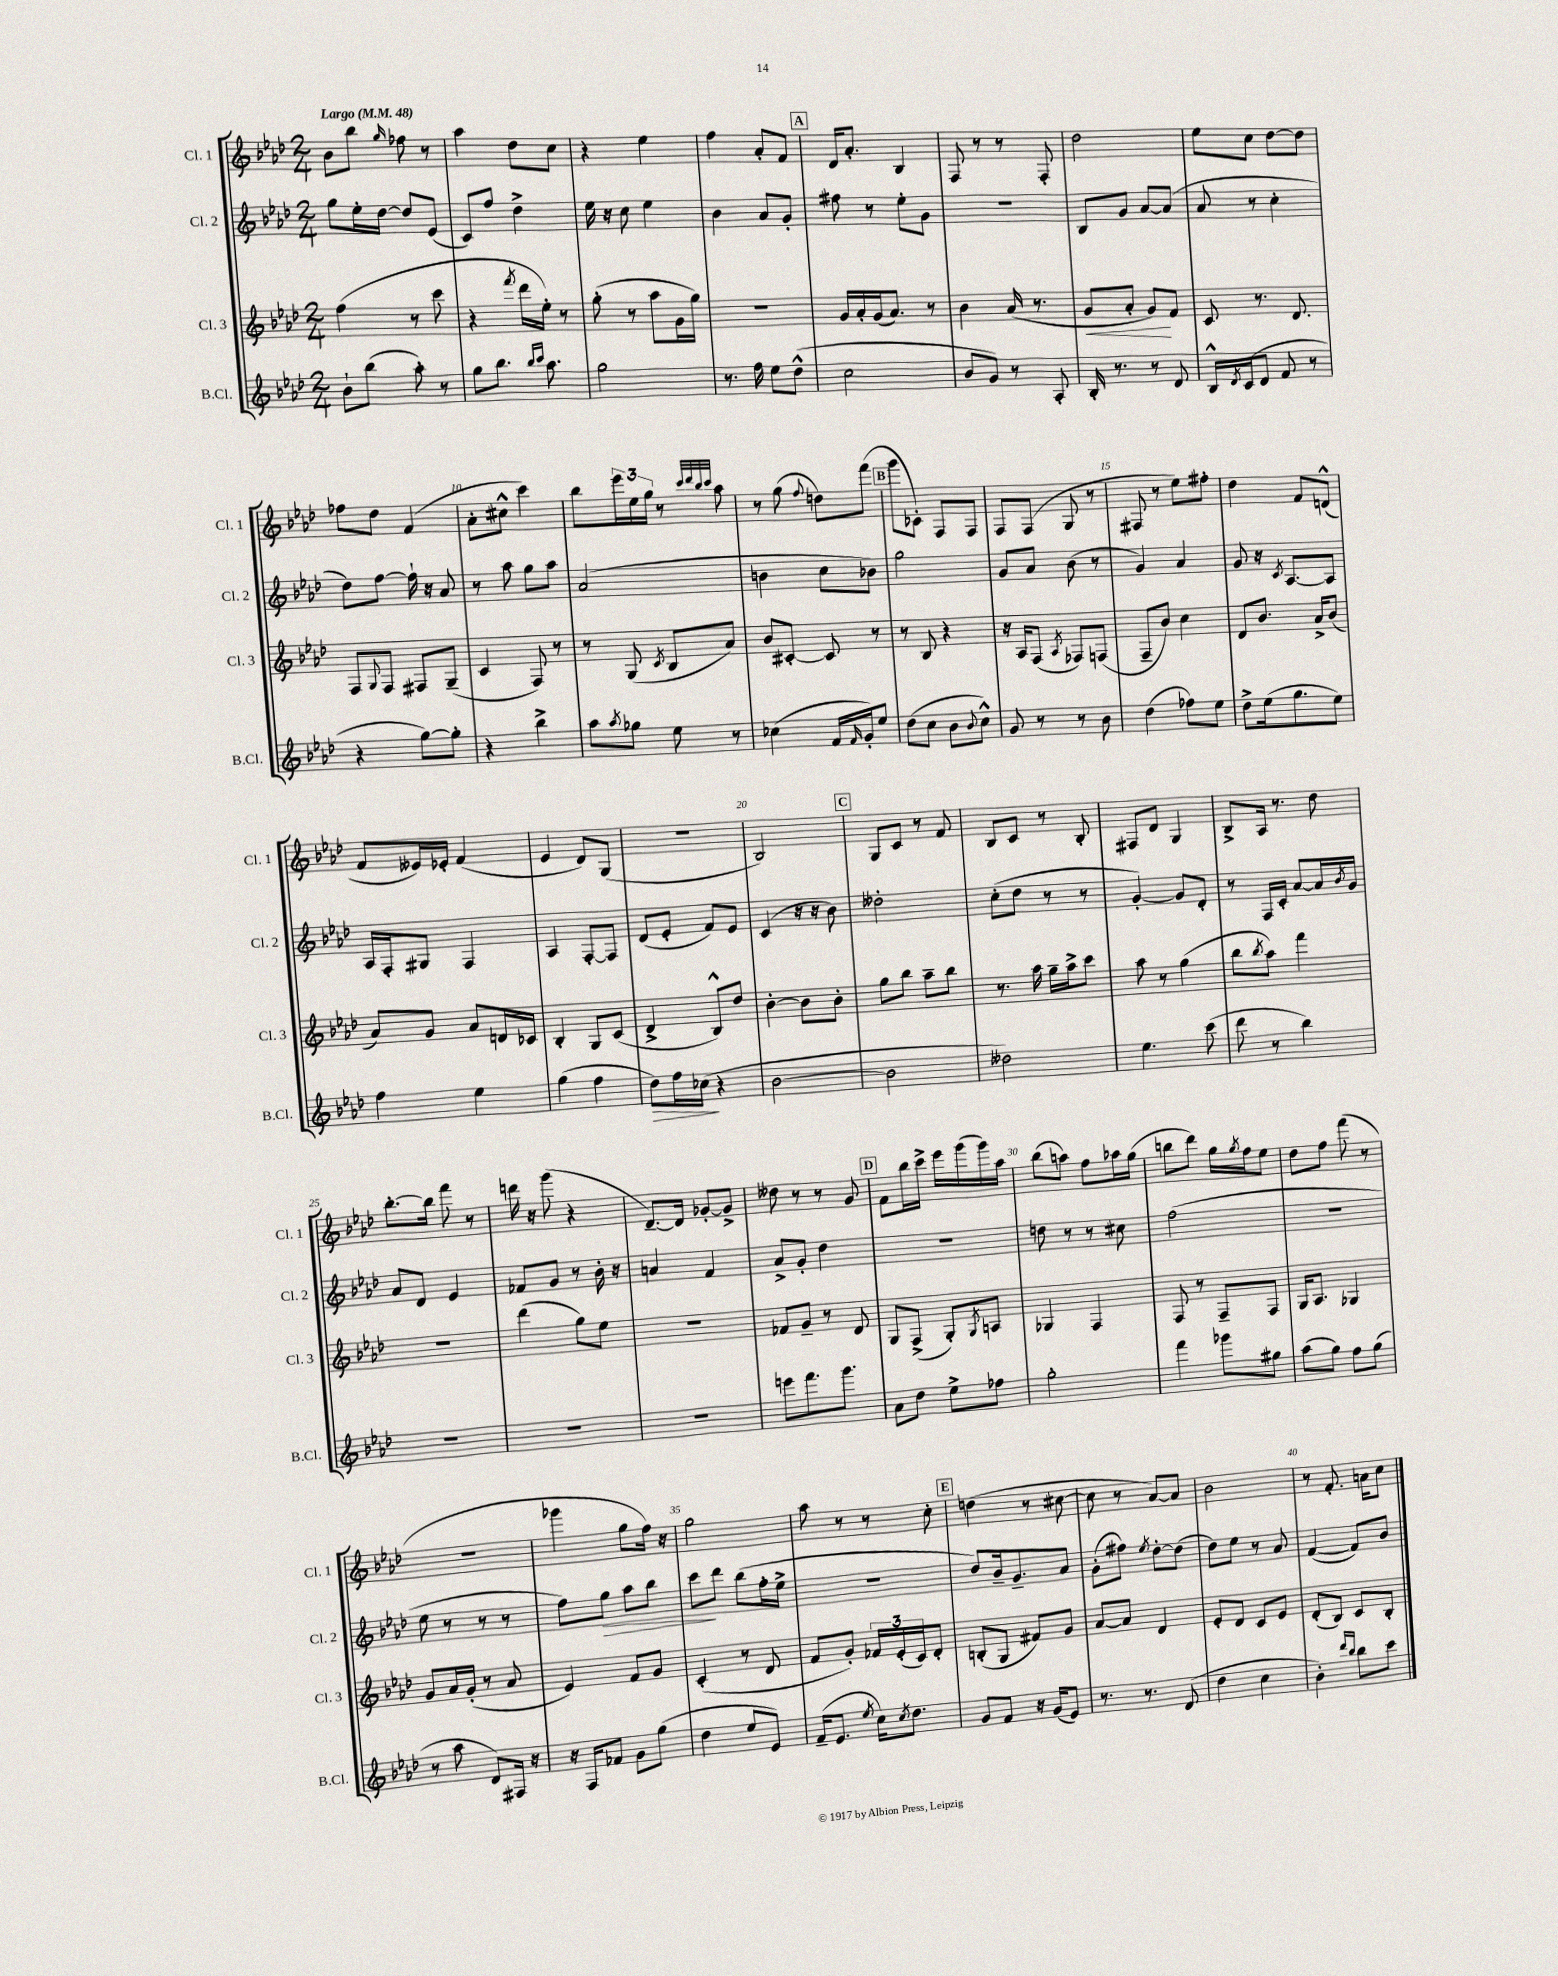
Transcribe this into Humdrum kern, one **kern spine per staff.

**kern	**kern	**kern	**kern
*staff4	*staff3	*staff2	*staff1
*clefG2	*clefG2	*clefG2	*clefG2
*k[b-e-a-d-]	*k[b-e-a-d-]	*k[b-e-a-d-]	*k[b-e-a-d-]
*M2/4	*M2/4	*M2/4	*M2/4
*MM48	*MM48	*MM48	*MM48
8b-`	(4ff	8gg	8b-
(8bb-	.	16ee-'	8bb-
.	.	[16dd-	.
.	.	.	16qqgg
8aa-')	8r	8dd-]	8ff-
8r	8ccc	(8e-	8r
=	=	=	=
8gg	4r	8c)	4aa-
8.bb-	.	8ff	.
.	8qfff	.	.
.	16ddd-	4dd-^	8dd-
16qqbb-	.	.	.
16qqccc	.	.	.
8.aa-	16ee-')	.	.
.	8r	.	8cc
=	=	=	=
2gg	(8gg'	16ee-	4r
.	.	16r	.
.	8r	8cc	.
.	8aa-	4ee-	4ee-
.	16g	.	.
.	16gg)	.	.
=	=	=	=
8.r	2r	4b-	4ff
16ff	.	.	.
8ee-	.	8a-	8a-'
(8dd-^^	.	8g'	8f
=	=	=	=
2cc	16g	8ff#	16d-
.	16a-'	.	8.a-'
.	(16g	8r	.
.	8.a-)	.	.
.	.	8ee-'	4B-
.	8r	8g	.
=	=	=	=
8b-	4b-	2r	8F
8g)	.	.	8r
8r	(16a-	.	8r
.	8.r	.	.
8A-'	.	.	8F'
=	=	=	=
16B-'	8g	8B-	2dd-
8.r	.	.	.
.	8a-'	8g	.
8r	8g)	[8a-	.
8d-	8f	(8a-]	.
=	=	=	=
16B-^^	8c	8a-	8ee-
8qd-	.	.	.
(16c	.	.	.
8d-	8.r	8r	8cc
8f	.	4cc'	[8dd-
.	8.d-	.	.
8r	.	.	8dd-]
=	=	=	=
4r	8F	8dd-)	8ff-
.	8qqG	.	.
.	8F	[8ff	8dd-
[8gg)	8F#	16ff`]	(4f
.	.	16r	.
8gg']	(8G~	8a-	.
=	=	=	=
4r	4c	8r	8a-'
.	.	8aa-	8cc#^^
4bb-^	8F)	8gg	4ccc)
.	8r	8aa-	.
=	=	=	=
8aa-	8r	(2a-	8bb-
8qaa-	.	.	.
8gg-	(8G	.	24eee-
.	.	.	24ee-
.	.	.	24gg
.	8qc	.	.
8ee-	8B-	.	8r
.	.	.	32qqccc
.	.	.	32qqddd-
.	.	.	32qqbb-
.	.	.	32qqccc
8r	8a-)	.	8aa-
=	=	=	=
(4cc-	8b-	4b	8r
.	[8c#'	.	(8gg
.	.	.	8qqff
16f	8c#]	8cc	8dd)
16qqf	.	.	.
16g')	.	.	.
8ee-	8r	8b-)	(8fff
=	=	=	=
(8dd-	8r	2gg	8ggg
8cc	8B-	.	8c-')
8b-	4r	.	8F
8qqb-	.	.	.
8cc^^)	.	.	8F
=	=	=	=
8g	16r	8g	8F
.	16A-	.	.
8r	(8F	8a-	(8F
.	8qA-	.	.
8r	8F-)	(8b-	8G
8b-	(8F	8r	8r
=	=	=	=
(4dd-	8F~	4g)	8F#
.	8b-)	.	8r
8ff-)	4cc	4a-	8ee-)
8ee-	.	.	8ff#'
=	=	=	=
8dd-^	8d-	8g	4dd-
(16ee-	8.b-	16r	.
.	.	8qc	.
8.gg	.	[8.A-	.
.	.	.	8f
.	16a-^	.	.
8ee-)	(8b-	8A-]	(8d^^
=	=	=	=
4ff	8a-)	16A-	8f
.	.	16F'	.
.	8g	8G#	16e--)
.	.	.	16e-'
4ee-	8a-	4F	(4f
.	16d	.	.
.	16c-	.	.
=	=	=	=
(4gg	4B-'	4A-	4e-
4ff	8G	[8F'	8d-)
.	(8c	8F]	(8G
=	=	=	=
8dd-)	4d-^	(8d-	2r
16ff	.	8e-'	.
(16cc-	.	.	.
4r	8B-^^)	8f)	.
.	8dd-	8e-	.
=	=	=	=
[2b-	[4b-'	(4c	2B-)
.	8b-]	16r	.
.	.	16r	.
.	8b-'	8b-)	.
=	=	=	=
2b-]	8gg	2dd--'	8G
.	8bb-	.	8c
.	8aa-~	.	8r
.	8bb-	.	8f
=	=	=	=
2dd--)	8.r	(8cc'	8B-
.	.	8dd-	8c
.	16aa-	.	.
.	16gg~	8r	8r
.	16aa-^	.	.
.	8ccc	8r	8B-'
=	=	=	=
4.ee-	8aa-	[4g')	8F#
.	8r	.	8d-
.	(4gg	8g]	4G
(8ccc	.	8d-'	.
=	=	=	=
8ddd-	8bb-	8r	8B-^
.	8qbb-	.	.
8r	8aa-)	16F	16A-
.	.	16c'	8.r
4bb-)	4fff	[8a-	.
.	.	16a-]	8dd-
.	.	8qb-	.
.	.	16g	.
=	=	=	=
2r	2r	8a-	[8.bb-'
.	.	8d-	.
.	.	.	16bb-]
.	.	4e-	8fff
.	.	.	8r
=	=	=	=
2r	(4ddd-	8f-	16ddd
.	.	.	16r
.	.	8g	(8ggg
.	8gg)	8r	4r
.	8ee-	16b-'	.
.	.	16r	.
=	=	=	=
2r	2r	4a	[8.d-~)
.	.	.	16d-]
.	.	4f	[8g-'
.	.	.	8g-^]
=	=	=	=
8eee	8f-	8a-^	8dd--
8.fff	8g~	8g'	8r
.	8r	4dd-	8r
8.ggg	.	.	.
.	8d-	.	8g
=	=	=	=
8a-	8G	2r	8f
8dd-	(8F^	.	16bb-
.	.	.	16ccc^
8ee-^	8G')	.	16eee-
.	.	.	(16ggg
.	8qG	.	.
8ff-	8A	.	16ggg)
.	.	.	16aa-
=	=	=	=
2gg'	4G-	8dd	(8bb-
.	.	8r	8aa)
.	4F	8r	8ff
.	.	8cc#	16aa-
.	.	.	(16gg
=	=	=	=
4fff	8F	(2ff	8bb
.	8r	.	8ddd-)
8ggg-	8F~	.	16gg
.	.	.	8qgg
.	.	.	16ff
8gg#	8F	.	8ee-
=	=	=	=
(8aa-	16G	2r	8dd-
.	8.A-	.	.
8gg)	.	.	8ff
8ff	4G-	.	(8fff
(8gg	.	.	8r
=	=	=	=
8r	8g	8ee-	2r
8aa-	16a-	8r	.
.	(16g'	.	.
8d-)	8r	8r	.
16F#	8a-	8r	.
16r	.	.	.
=	=	=	=
16r	4e-)	8ff)	4ggg-
16F	.	.	.
8f-	.	8gg	.
8g	8f	8aa-	8gg
(8gg	8g	8bb-	16ff)
.	.	.	16r
=	=	=	=
4dd-	(4c'	8ccc	2gg
.	.	8ddd-	.
8ee-	8r	(8bb-	.
8e-)	8d-	16ff'	.
.	.	16ee-^	.
=	=	=	=
(16f~	8f	2r	8aa-
8.e-	.	.	.
.	8g')	.	8r
8qee-	.	.	.
16cc)	24f-	.	8r
.	(24e-'	.	.
8qcc	.	.	.
8.dd-	.	.	.
.	24c)	.	.
.	8d-'	.	8cc'
=	=	=	=
8g	(8B'	8dd-)	(4dd
8f	8G	16b-~	.
.	.	8.g~	.
16r	8f#)	.	8r
(16g	.	.	.
8e-)	8g	8a-	[8cc#
=	=	=	=
8.r	[8a-	(8g'	8cc#]
.	8a-]	8ff#)	8r
8.r	.	.	.
.	.	8qee-	.
.	4d-	[8dd-'	[8a-)
(8d-	.	(8dd-]	8a-]
=	=	=	=
4dd-	8e-'	8dd-)	2b-
.	8d-	8ee-	.
4cc	8c	8r	.
.	8e-	8a-	.
=	=	=	=
4b-')	(8d-'	([4f	8r
.	8B-)	.	8.f'
16qqddd-	.	.	.
16qqbb-	.	.	.
8bb-	8c	8f])	.
.	.	.	16a
8ccc	8B-'	8b-	8cc
==	==	==	==
*-	*-	*-	*-
